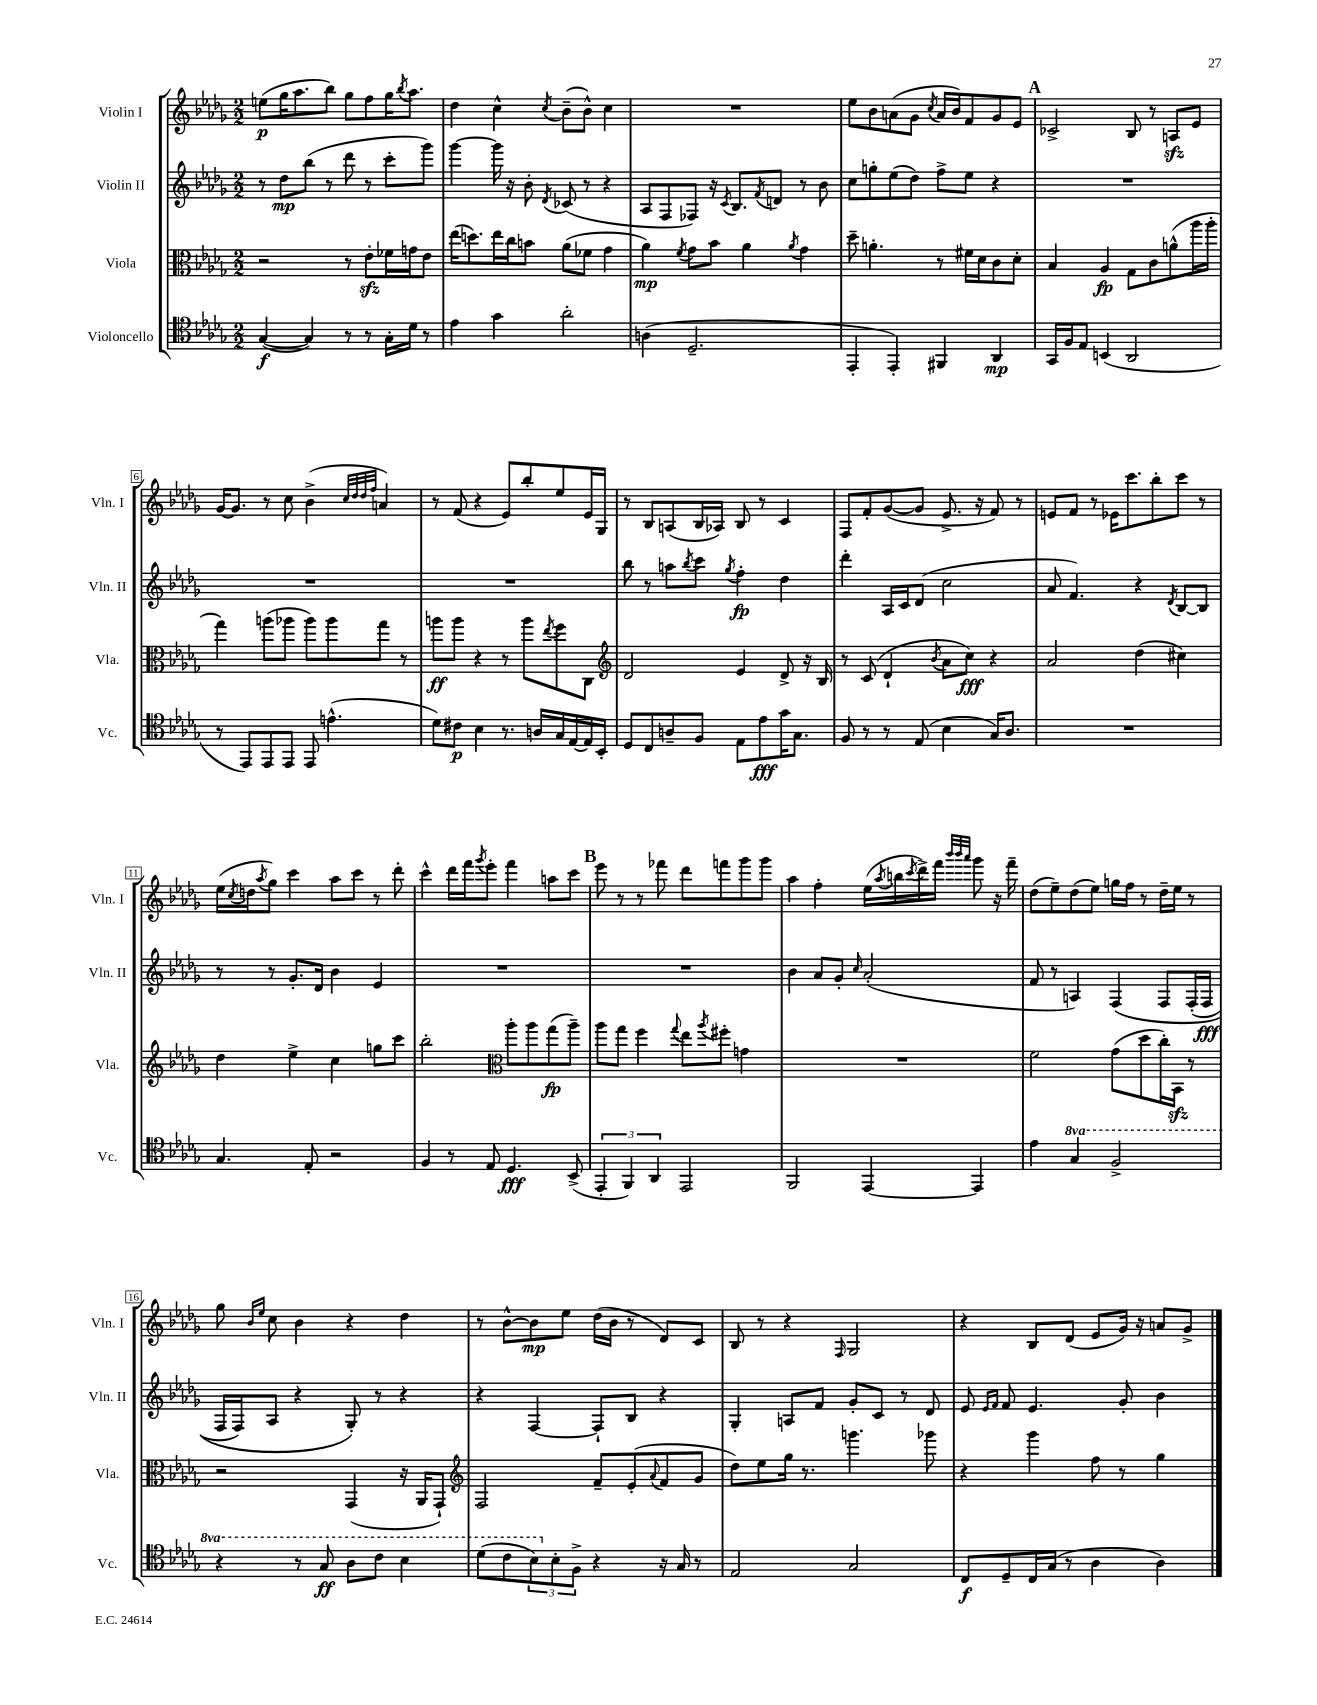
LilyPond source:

<<
\new StaffGroup <<
\new Staff = "s0" \with { instrumentName = "Violin I" shortInstrumentName = "Vln. I" } {
    \clef treble \key des \major \numericTimeSignature \time 2/2
    e''8\p( ges''16 aes''8. bes''8) ges''8 f''8 ges''16 \acciaccatura { bes''8 } aes''8. |
    des''4 c''4-^ \acciaccatura { c''8 } bes'8--( bes'8-^) c''4 |
    R1 |
    ees''8 bes'8 a'8( ges'8 \acciaccatura { c''8 } a'16 bes'16) f'8 ges'8 ees'8 |
    \mark \markup { \bold "A" } ces'2-> bes8 r8 a8\sfz ees'8 |
    ges'16~ ges'8. r8 c''8 bes'4->( \grace { c''32 des''32 des''32 f''32 } a'4) |
    r8 f'8( r4 ees'8) bes''8-. ees''8 ees'16 ges16 |
    r8 bes8 a8( bes16 aes16) bes8 r8 c'4 |
    f8 f'8-. ges'8~( ges'8 ees'8.-> r16 f'8) r8 |
    e'8 f'8 r8 ees'16 c'''8. bes''8-. c'''8 r8 |
    ees''16( \acciaccatura { c''8 } d''16 \acciaccatura { aes''8 } ges''8) c'''4 aes''8 c'''8 r8 des'''8-. |
    c'''4-^ des'''16 f'''16 \acciaccatura { ges'''8 } ees'''8-. f'''4 a''8 c'''8 |
    \mark \markup { \bold "B" } ees'''8 r8 r8 fes'''8 des'''8 f'''8 ges'''8 ges'''8 |
    aes''4 f''4-. ees''16( \acciaccatura { aes''8 } b''16 \acciaccatura { c'''8 } des'''16->) f'''16 \grace { bes'''32 bes'''32 aes'''32 } ges'''8 r16 f'''16-- |
    des''8( ees''8--) des''8( ees''8) g''16 f''16 r8 des''16-- ees''16 r8 |
    ges''8 \grace { bes'16 ees''16 } c''8 bes'4 r4 des''4 |
    r8 bes'8~-^ bes'8\mp ees''8 des''16( bes'16 r8 des'8) c'8 |
    bes8 r8 r4 \grace { f16 } ges2 |
    r4 bes8 des'8( ees'8 ges'16) r16 a'8 ges'8-> \bar "|." |
}
\new Staff = "s1" \with { instrumentName = "Violin II" shortInstrumentName = "Vln. II" } {
    \clef treble \key des \major \numericTimeSignature \time 2/2
    r8 des''8\mp bes''8( r8 des'''8 r8 c'''8-. ges'''8) |
    ges'''4~ ges'''16 r16 bes'8-. \acciaccatura { des'8 } ces'8( r8 r4 |
    aes8 f8 fes8) r16 \acciaccatura { c'8 } bes8. \acciaccatura { f'8 } d'8 r8 bes'8 |
    c''8 g''8-. ees''8( des''8) f''8-> ees''8 r4 |
    \mark \markup { \bold "A" } R1 |
    R1 |
    R1 |
    bes''8 r8 a''8 \acciaccatura { bes''8 } c'''8 \acciaccatura { ges''8 } f''4-.\fp des''4 |
    des'''4-. aes16 c'16 des'8( c''2 |
    aes'8 f'4.) r4 \acciaccatura { des'8 } bes8~ bes8 |
    r8 r8 ges'8.-. des'16 bes'4 ees'4 |
    R1 |
    \mark \markup { \bold "B" } R1 |
    bes'4 aes'8 ges'8-. \grace { c''16 } aes'2-.( |
    f'8 r8 a4) f4\( f8 f16-.( f16\fff |
    f16 f16) aes8 r4 ges8-.\) r8 r4 |
    r4 f4~ f8-! bes8 r4 |
    ges4-. a8 f'8 ges'8-. c'8 r8 des'8 |
    ees'8 \grace { ees'16 f'16 } f'8 ees'4. ges'8-. bes'4 \bar "|." |
}
\new Staff = "s2" \with { instrumentName = "Viola" shortInstrumentName = "Vla." } {
    \clef alto \key des \major \numericTimeSignature \time 2/2
    r2 r8 ees'8-.\sfz fes'16 g'16 ees'8 |
    ees''16( d''8.) ees''16 c''16 b'8 aes'8( fes'8 ges'4 |
    aes'4\mp) \acciaccatura { f'8 } ges'8 bes'8 aes'4 \acciaccatura { aes'8 } ges'4 |
    des''8-- a'4.-. r8 fis'16 des'16 c'8 des'8-. |
    \mark \markup { \bold "A" } bes4 aes4\fp ges8 c'8 a'8-^( aes''16 aes''16-. |
    ges''4) a''8( aes''8 aes''8) aes''8 ges''8 r8 |
    a''8\ff a''8 r4 r8 a''8 \acciaccatura { ees''8 } f''8 c8 |
    \clef treble des'2 ees'4 des'8-> r16 bes16 |
    r8 c'8( des'4-! \acciaccatura { bes'8 } aes'8 c''8\fff) r4 |
    aes'2 des''4( cis''4) |
    des''4 ees''4-> c''4 g''8 c'''8 |
    bes''2-. \clef alto aes''8-. aes''8 ges''8\fp( aes''8--) |
    \mark \markup { \bold "B" } aes''8 ges''8 f''4 \appoggiatura { ges''8 } ees''8 \acciaccatura { aes''8 } fis''8-. g'4 |
    R1 |
    f'2 ges'8( des''8 c''16-.) bes,16\sfz r8 |
    r2 ges,4( r16 aes,16 ges,8-!) |
    \clef treble f2 f'8-- ees'8-.( \appoggiatura { aes'8 } f'8 ges'8 |
    des''8) ees''8 ges''16 r8. g'''4. ges'''8 |
    r4 ges'''4 f''8 r8 ges''4 \bar "|." |
}
\new Staff = "s3" \with { instrumentName = "Violoncello" shortInstrumentName = "Vc." } {
    \clef tenor \key des \major \numericTimeSignature \time 2/2 \set Staff.ottavationMarkups = #ottavation-simple-ordinals
    ges4~\f( ges4) r8 r8 ges16-. des'16 r8 |
    ees'4 ges'4 aes'2-. |
    a4( des2.-- |
    ees,4-. ees,4-.) fis,4 aes,4\mp |
    \mark \markup { \bold "A" } ges,16 f16 ees8 b,4( aes,2 |
    r8 ees,8) ees,8 ees,8 ees,8 e'4.-^( |
    des'8) cis'8\p bes4 r8. a16 ges16 ees16~ ees16 bes,16-. |
    des8 c8 a8-- f8 ees8 ees'8\fff ges'16 ges8. |
    f8 r8 r8 ees8( bes4 ges16) aes8. |
    R1 |
    ges4. ees8-. r2 |
    f4 r8 ees8 des4.\fff bes,8->( |
    \mark \markup { \bold "B" } \tuplet 3/2 { ees,4-. f,4) aes,4 } ees,2 |
    f,2 ees,4~ ees,4 |
    ees'4 \ottava #1 ges'4 f'2-> |
    r4 r8 ges'8\ff aes'8 c''8 bes'4 |
    des''8( c''8 \tuplet 3/2 { bes'8) \ottava #0 bes8-. f8-> } r4 r16 ges16 r8 |
    ees2 ges2 |
    c8\f des8-- c16 ges16( r8 aes4 aes4) \bar "|." |
}
>>
>>
\layout { \context { \Score \override BarNumber.stencil = #(make-stencil-boxer 0.1 0.3 ly:text-interface::print) } }
